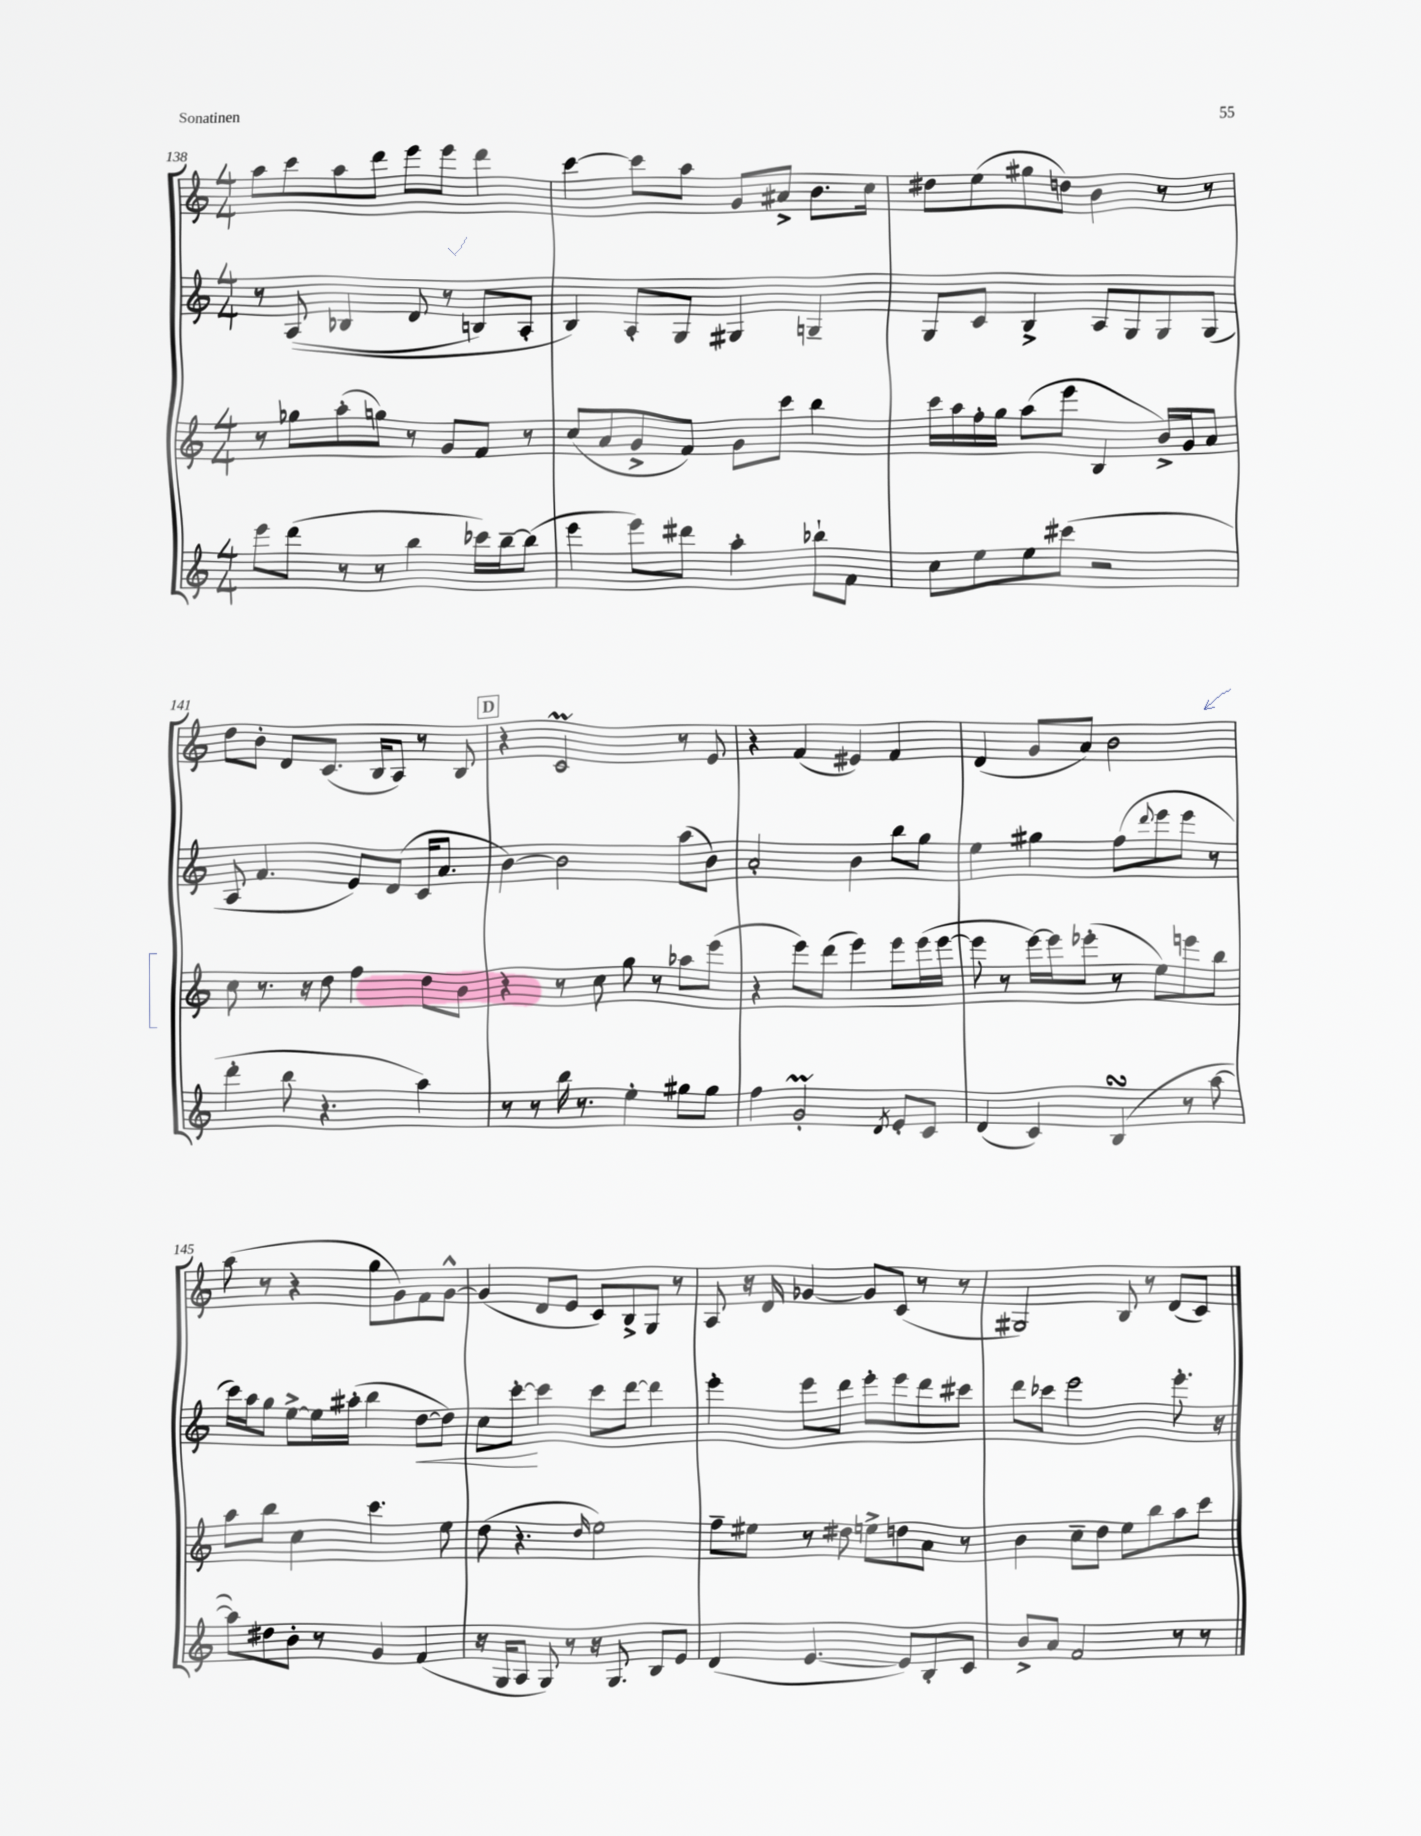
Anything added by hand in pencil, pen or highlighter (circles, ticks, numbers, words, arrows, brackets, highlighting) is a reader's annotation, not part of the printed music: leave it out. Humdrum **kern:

**kern	**kern	**kern	**dynam	**kern
*part4	*part3	*part2	*part2	*part1
*staff4	*staff3	*staff2	*staff2	*staff1
*clefG2	*clefG2	*clefG2	*	*clefG2
*k[]	*k[]	*k[]	*	*k[]
*M4/4	*M4/4	*M4/4	*	*M4/4
=138	=138	=138	=138	=138
8eee\L	8r	8r	.	8aa\L
(8ddd\J	8gg-X\L	((8A/	.	8ccc\
8r	(8aa'\	4B-X/	.	8aa\
8r	8ggn\J)	.	.	8ddd\J
4bb\	8r	8d/	.	8eee\L
.	8g/L	8r	.	8eee\J
16ccc-X\LL)	8f/J	8Bn/L)	.	4ddd\
[16bb~\J	.	.	.	.
(8bb\J]	8r	8A'/J	.	.
=139	=139	=139	=139	=139
4eee\	(8cc/L	4B/)	.	[4ccc\
.	8a/	.	.	.
8eee\L)	8g^/	8A'/L	.	8ccc\L]
8ddd#X\J	8f/J)	8G/J	.	8aa\J
4aa'\	8g\L	4G#X/	.	8g/L
.	8ccc\J	.	.	8a#X^/J
8bb-X`\L	4bb\	4Gn~/	.	8.b\L
8f\J	.	.	.	.
.	.	.	.	16cc\Jk
=140	=140	=140	=140	=140
8cc\L	16ccc\LL	8G/L	.	8dd#X\L
.	16aa\	.	.	.
8ee\	16ff'\	8c/J	.	(8ee\
.	16gg\JJ	.	.	.
8ee\	(8aa\L	4B^/	.	8gg#X\
(8ccc#X\J	8eee\J	.	.	8ddn\J)
2r	4B/	8A/L	.	4b\
.	.	8G/	.	.
.	16b^/LL)	8G/	.	8r
.	16g/J	.	.	.
.	8a/J	(8G/J	.	8r
!!LO:LB:g=z
=141	=141	=141	=141	=141
4ddd'\	8cc\	8A/	.	8dd\L
.	8.r	4.f/	.	8b'\J
8bb\	.	.	.	8d/L
.	16r	.	.	.
4.r	8dd\	.	.	(8.c/J
.	4ff\	8e/L)	.	.
.	.	.	.	16B/KL
.	.	(8d/J	.	8A/J)
4aa\)	8dd\L	16c/KL	.	8r
.	.	8.a/J	.	.
.	8b\J	.	.	8B/
!!LO:REH:place=s1:t=D
=142	=142	=142	=142	=142
8r	4r	[4b\)	.	4r
8r	.	.	.	.
16bb\	8r	2b\]	.	2cM/
8.r	.	.	.	.
.	8cc\	.	.	.
4ee'\	8gg\	.	.	.
.	8r	.	.	.
8gg#X\L	8aa-X\L	(8aa\L	.	8r
8gg#\J	(8eee\J	8b\J)	.	8e/
=143	=143	=143	=143	=143
4ff\	4r	2a'/	.	4r
2gM'/	8eee\L)	.	.	(4f/
.	(8ddd\J	.	.	.
.	4eee\)	4b\	.	4e#X/)
8qd/	.	.	.	.
8e'/L	8eee\L	8bb\L	.	4f/
8c/J	(16eee\L	8gg\J	.	.
.	[16eee\JJ	.	.	.
=144	=144	=144	=144	=144
(4d/	8eee\]	4ee\	.	(4d/
.	8r	.	.	.
4c/)	[16eee\LL)	4gg#X\	.	8g/L
.	16eee\J]	.	.	.
.	(8eee-X'\J	.	.	8a/J)
(4BsSsS/	8r	(8ff\L	.	2b\
.	.	8qqddd/	.	.
.	8ee\L)	8eee\	.	.
8r	8eeen\	8eee\J	.	.
[8aa\	8bb\J	8r	.	.
!!LO:LB:g=z
=145	=145	=145	=145	=145
8aa\L])	8aa\L	16ccc\LL)	.	(8aa\
.	.	16aa\J	.	.
8dd#X\	8bb\J	8gg\J	.	8r
8b'\J	4cc\	[8ee^\L	.	4r
8r	.	16ee\L]	.	.
.	.	(16aa#X'\JJ	.	.
4g/	4.ccc\	4bb\	.	8gg\L
.	.	.	.	8g\)
!	!	!	!LO:HP:b	!
(4f/	.	[8dd\L	<	8f\
.	8ee\	8dd\J])	.	[8g^^\J
=146	=146	=146	=146	=146
16r	(8dd\	8cc\L	.	(4g/]
16G/KL	.	.	.	.
8A/J	4.r	[8ccc'\J	.	.
8G/)	.	4ccc\]	[	8d/L
8r	.	.	.	8e/J
.	16qqdd/	.	.	.
16r	2ee\)	8ccc\L	.	8c/L)
8.G/	.	.	.	.
.	.	[8ddd\J	.	8B^/
8B/L	.	4ddd\]	.	8G/J
8e/J	.	.	.	8r
=147	=147	=147	=147	=147
(4d/	8ff~\L	4eee'\	.	8A/
.	8ee#X\J	.	.	16r
.	.	.	.	16d/
[4.e/	8r	8eee\L	.	[4g-X/
.	8dd#X\	8ddd\J	.	.
.	8een^\L	8eee'\L	.	8g-/L]
8e/L])	8ddn\	8eee\	.	(8c/J
8B'/	8a\J	8ddd\	.	8r
8c/J	8r	8ccc#X\J	.	8r
=148	=148	=148	=148	=148
8b^/L	4b\	8ddd\L	.	2G#X/)
8a/J	.	8ccc-X\J	.	.
2f/	8cc~\L	2eee\	.	.
.	8dd\J	.	.	.
.	8ee\L	.	.	8B/
.	8bb\	.	.	8r
8r	8aa\	8.eee'\	.	(8d/L
8r	8ccc\J	.	.	8c/J)
.	.	16r	.	.
==	==	==	==	==
*-	*-	*-	*-	*-
